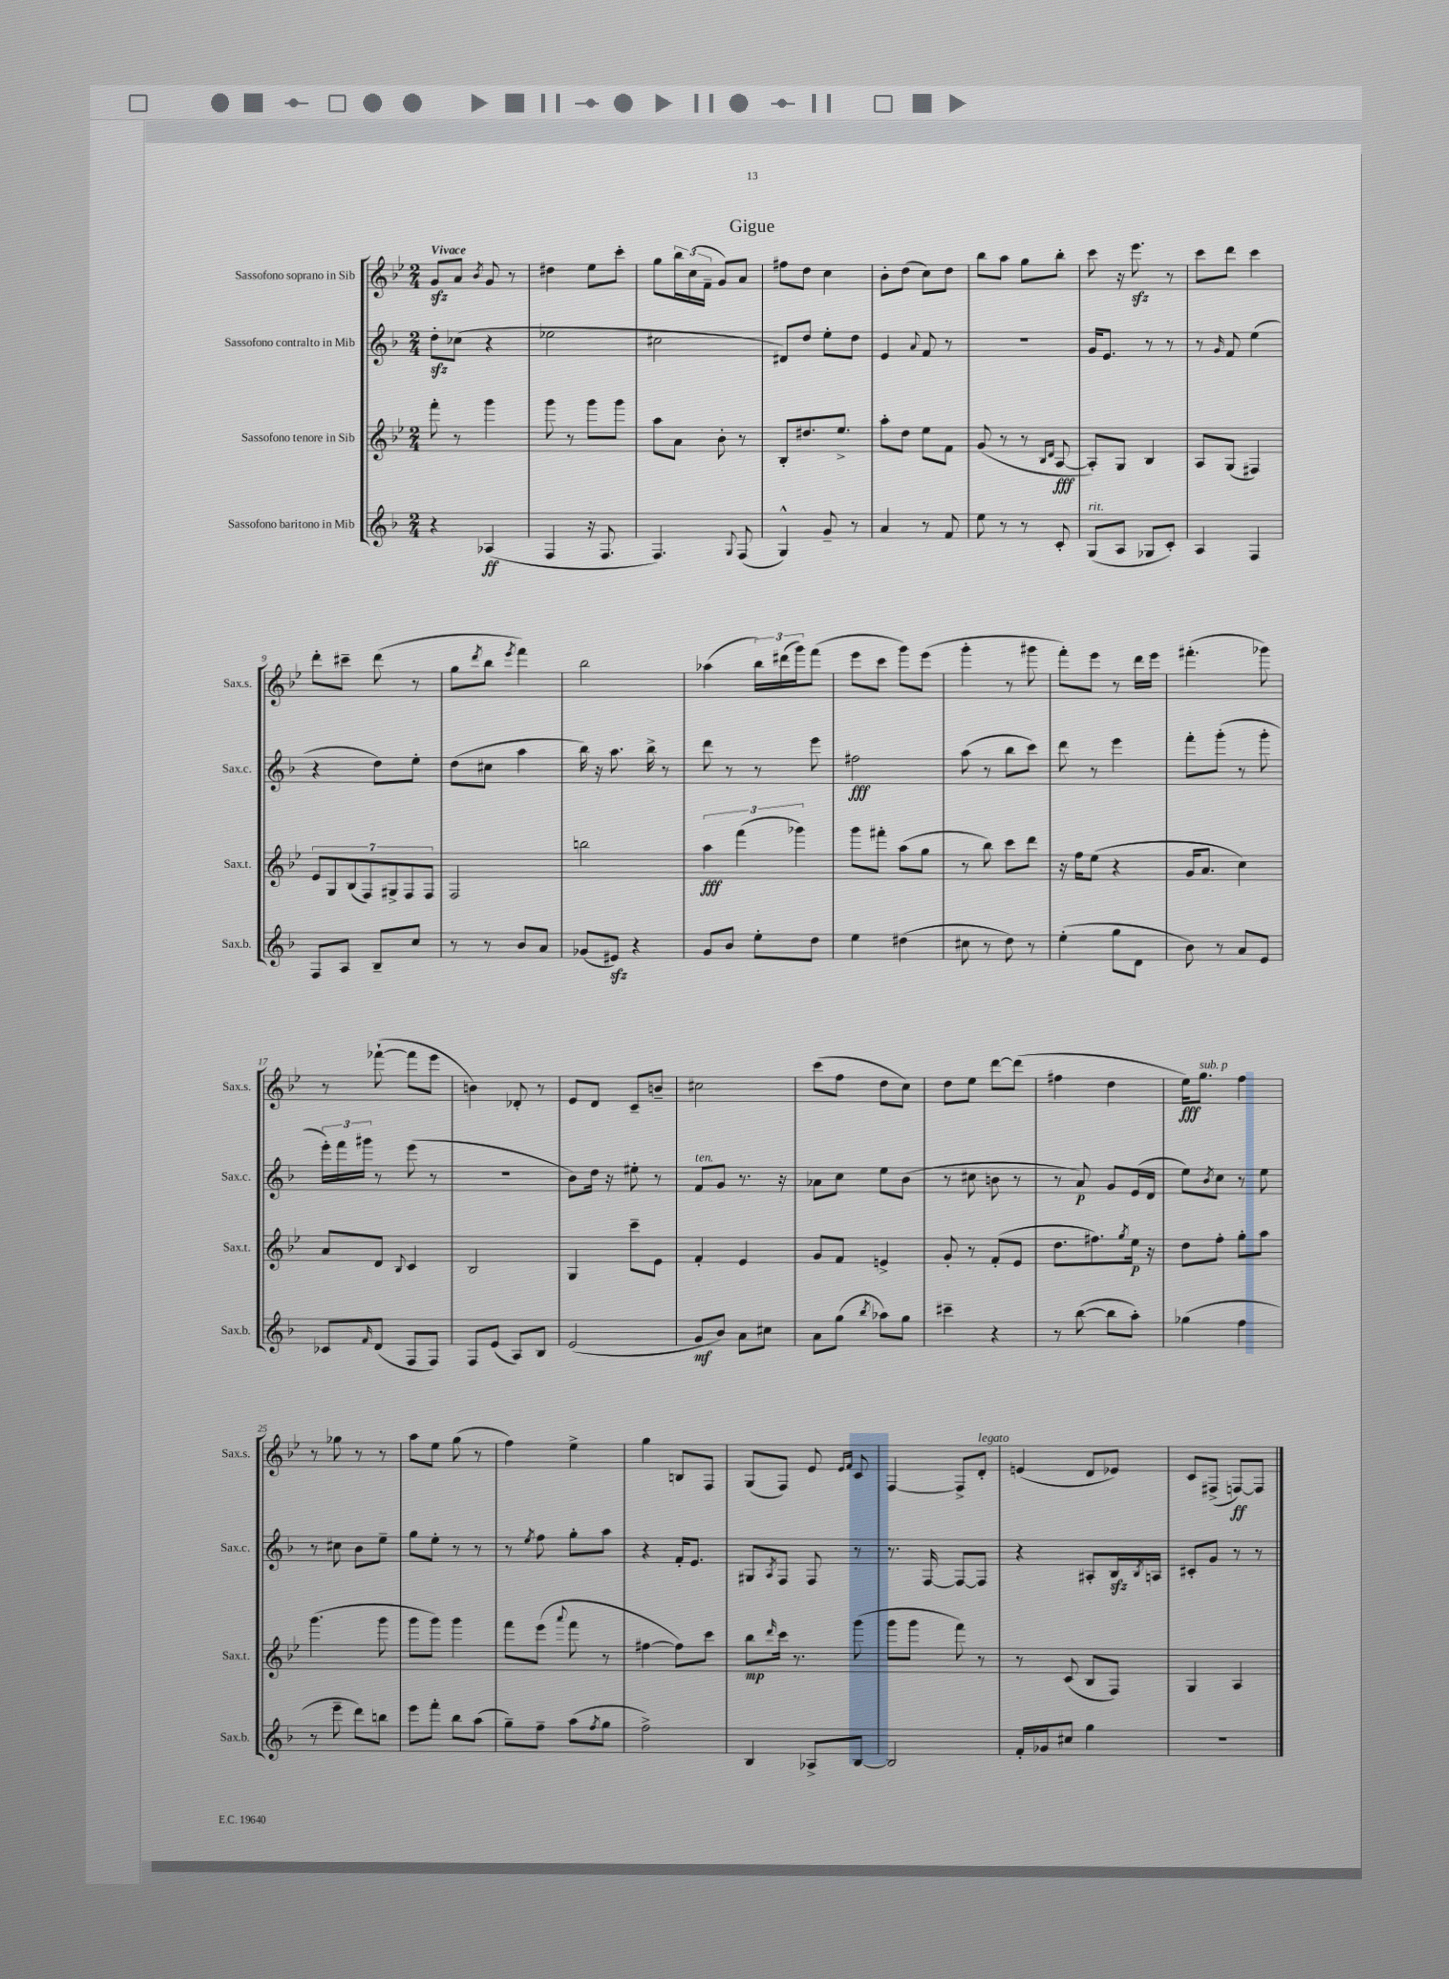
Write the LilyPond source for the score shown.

\header { title = "Gigue" }
<<
\new StaffGroup <<
\new Staff = "s0" \with { instrumentName = "Sassofono soprano in Sib" shortInstrumentName = "Sax.s." } {
    \clef treble \key bes \major \numericTimeSignature \time 2/4 \tempo "Vivace"
    g'8\sfz a'8 \acciaccatura { bes'8 } g'8 r8 |
    dis''4 ees''8 c'''8-. |
    g''8 \tuplet 3/2 { bes''16 c''16( f'16-- } g'8) a'8 |
    fis''8 d''8 c''4 |
    bes'8-. d''8( c''8) d''8 |
    bes''8 a''8 g''8 bes''8-. |
    c'''8 r16 ees'''8.\sfz r8 |
    c'''8 d'''8 c'''4 |
    d'''8-. cis'''8-- d'''8( r8 |
    g''8 \acciaccatura { d'''8 } bes''8 \acciaccatura { ees'''8 } f'''4) |
    bes''2 |
    aes''4( \tuplet 3/2 { bes''16) dis'''16( g'''16) } f'''8( |
    ees'''8 c'''8 g'''8) ees'''8( |
    g'''4-. r8 gis'''8 |
    f'''8-.) ees'''8 r8 d'''16 ees'''16 |
    fis'''4.-.( ges'''8) |
    r8 fes'''8~-!( fes'''8 ees'''8 |
    b'4) des'8-. r8 |
    ees'8 d'8 c'8-- b'8-- |
    cis''2 |
    c'''8( f''8 d''8 c''8) |
    d''8 ees''8 d'''8~ d'''8( |
    fis''4 d''4 |
    ees''16\fff) g''8.^\markup { \italic "sub. p" } f''4 |
    r8 ges''8 r8 r8 |
    a''8 ees''8 g''8( r8 |
    f''4) ees''4-> |
    g''4 b8 f8 |
    g8( f8) ees'8 \grace { ees'16 f'16 } c'8 |
    f4~ f8-> d'8-.^\markup { \italic "legato" } |
    e'4( d'8 ees'8) |
    c'8 fis8->( f8~\ff) f8 \bar "|." |
}
\new Staff = "s1" \with { instrumentName = "Sassofono contralto in Mib" shortInstrumentName = "Sax.c." } {
    \clef treble \key f \major \numericTimeSignature \time 2/4
    d''8-.\sfz ces''8( r4 |
    ees''2 |
    cis''2 |
    dis'8) d''8 e''8-. d''8 |
    e'4 \appoggiatura { a'8 } f'8 r8 |
    r2 |
    g'16 e'8. r8 r8 |
    r8 \grace { g'16 } f'8 e''4( |
    r4 d''8) e''8-. |
    d''8( cis''8 a''4 |
    bes''16) r16 a''8. bes''16-> r8 |
    d'''8 r8 r8 e'''8 |
    fis''2\fff |
    a''8( r8 bes''8 c'''8) |
    d'''8 r8 e'''4 |
    f'''8-. g'''8-.( r8 g'''8-. |
    \tuplet 3/2 { e'''16-.) f'''16 gis'''16 } r8 e'''8( r8 |
    r2 |
    bes'8) d''16 r16 eis''8-. r8 |
    f'8^\markup { \italic "ten." } g'8 r8. r16 |
    aes'8 c''8 e''8 bes'8( |
    r8 cis''8 b'8 r8 |
    r8 a'8\p) g'8 e'16( d'16 |
    e''8) \acciaccatura { bes'8 } c''8 r8 e''8 |
    r8 cis''8 bes'8 e''8-- |
    g''8 e''8-. r8 r8 |
    r8 \acciaccatura { e''8 } f''8 g''8-. a''8 |
    r4 f'16-. e'8. |
    gis8 \acciaccatura { a8 } f8 f8 r8 |
    r8. f16~ f8~ f8 |
    r4 ais8-. bes16\sfz \acciaccatura { bes8 } a16 |
    cis'8-. g'8 r8 r8 \bar "|." |
}
\new Staff = "s2" \with { instrumentName = "Sassofono tenore in Sib" shortInstrumentName = "Sax.t." } {
    \clef treble \key bes \major \numericTimeSignature \time 2/4
    f'''8-. r8 g'''4 |
    g'''8 r8 g'''8 g'''8 |
    a''8 a'8 bes'8-. r8 |
    bes8-. dis''8. ees''8.-> |
    a''8-. d''8 ees''8 f'8 |
    g'8( r8 r8 \grace { bes16 d'16 } a8~\fff |
    a8-.) g8 bes4 |
    a8 g8( fis4) |
    \tuplet 7/4 { ees'8 g8 bes8( f8) gis8-> f8 f8 } |
    f2 |
    b''2 |
    \tuplet 3/2 { a''4\fff f'''4( ges'''4) } |
    g'''8 fis'''8-. a''8( g''8 |
    r8 bes''8) c'''8 d'''8 |
    r16 f''16 ees''8( r4 |
    g'16 a'8. c''4) |
    a'8 d'8 \appoggiatura { bes8 } c'4 |
    bes2 |
    g4 c'''8-- ees'8 |
    f'4-. ees'4 |
    g'8 f'8 e'4-> |
    g'8-. r8 f'8-.( ees'8 |
    d''8. fis''8.) \acciaccatura { g''8 } ees''16\p r16 |
    d''8 f''8-. g''8-. a''8 |
    g'''4.( g'''8 |
    g'''8 g'''8) g'''4 |
    f'''8 ees'''8( \appoggiatura { a'''8 } f'''8 r8 |
    fis''4~ fis''8) c'''8 |
    bes''8\mp \grace { d'''16 } c'''16 r8. g'''8( |
    g'''8 g'''8 f'''8) r8 |
    r8 c'8( bes8 f8) |
    g4 a4 \bar "|." |
}
\new Staff = "s3" \with { instrumentName = "Sassofono baritono in Mib" shortInstrumentName = "Sax.b." } {
    \clef treble \key f \major \numericTimeSignature \time 2/4
    r4 aes4\ff( |
    f4 r16 f8. |
    f4.) \appoggiatura { g8 } f8( |
    g4-^) g'8-- r8 |
    a'4 r8 f'8 |
    e''8 r8 r8 c'8-. |
    g8^\markup { \italic "rit." }( a8 ges8 c'8-.) |
    a4 f4 |
    f8 a8 bes8-- c''8 |
    r8 r8 bes'8 a'8 |
    ges'8( eis'8\sfz) r4 |
    g'8 bes'8 e''8-. d''8 |
    e''4 dis''4( |
    cis''8 r8 d''8) r8 |
    e''4-.( g''8 d'8 |
    bes'8) r8 a'8 e'8 |
    ces'8 \grace { f'16 } d'8( f8 f8) |
    f8 e'8( a8) bes8 |
    e'2( |
    g'8\mf bes'8) a'8 cis''8 |
    a'8 g''8( \acciaccatura { bes''8 } aes''8) g''8 |
    cis'''4-- r4 |
    r8 bes''8~( bes''8 a''8-.) |
    ges''4( f''4 |
    r8 e'''8-- d'''8) b''8 |
    e'''8 f'''8-. bes''8 a''8( |
    g''8--) f''8-- a''8( \acciaccatura { f''8 } g''8 |
    f''2->) |
    bes4 aes8-> bes8~ |
    bes2 |
    f'16-. ges'16 cis''8 g''4 |
    R2 \bar "|." |
}
>>
>>
